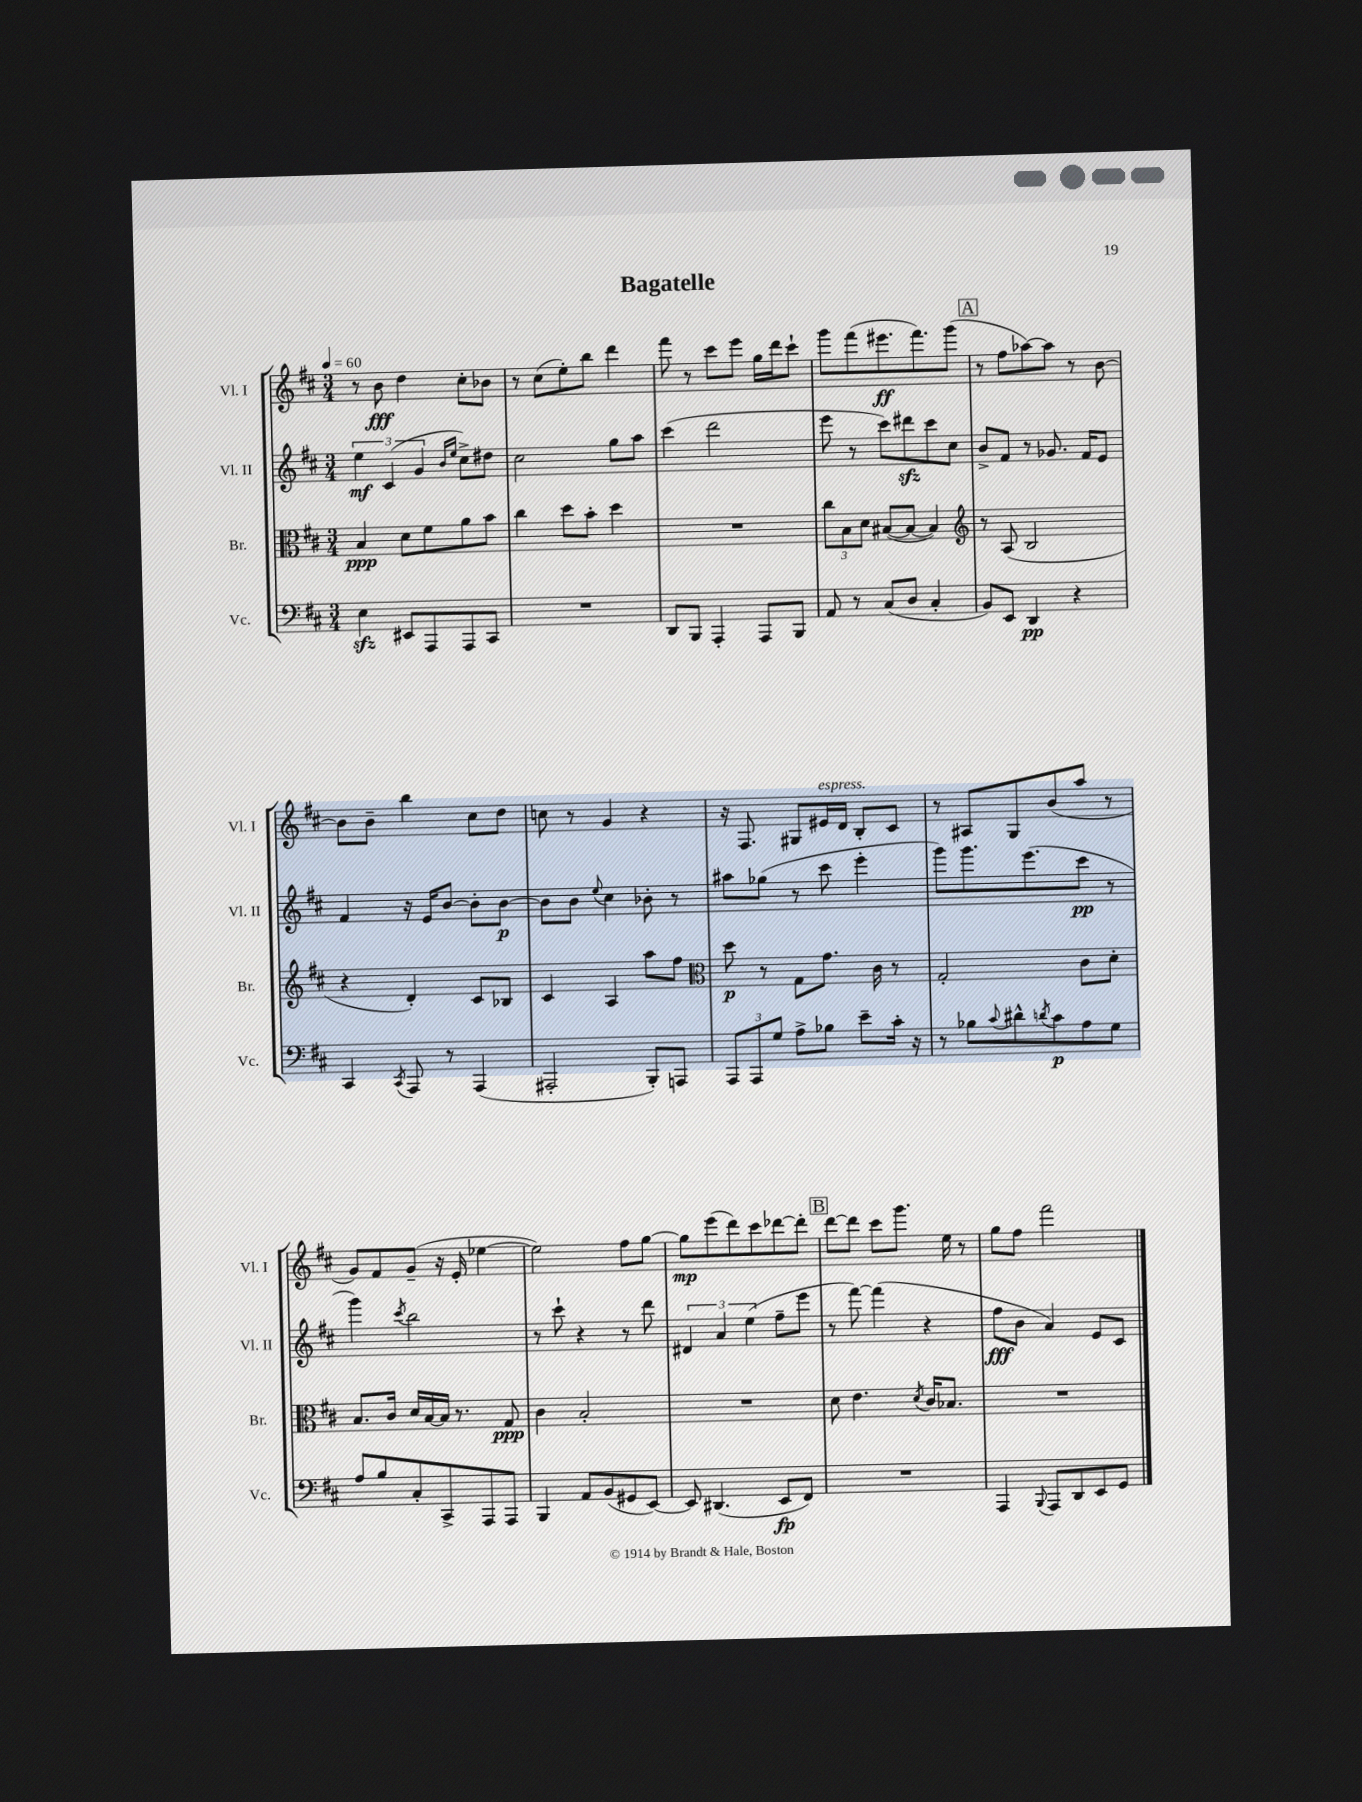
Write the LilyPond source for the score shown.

\header { title = "Bagatelle" }
<<
\new StaffGroup <<
\new Staff = "s0" \with { instrumentName = "Vl. I" shortInstrumentName = "Vl. I" } {
    \clef treble \key d \major \numericTimeSignature \time 3/4 \tempo 4 = 60
    r8 b'8\fff d''4 cis''8-. bes'8 |
    r8 cis''8( e''8-.) b''8 d'''4 |
    fis'''8 r8 cis'''8 e'''8 g''16 d'''16 cis'''8-! |
    g'''8 fis'''8( eis'''8.\ff fis'''8.) g'''8( |
    \mark \markup { \box "A" } r8 fis''8 aes''8~) aes''8 r8 b'8~ |
    b'8 b'8-- b''4 cis''8 d''8 |
    c''8 r8 g'4 r4 |
    r16 fis8. gis8 eis'16^\markup { \italic "espress." } d'16 b8-. cis'8 |
    r8 ais8 g8 b'8( a''8 r8 |
    g'8) fis'8 g'8--( r16 e'16-. ees''4~ |
    ees''2) fis''8 g''8~ |
    g''8\mp e'''8( d'''8) cis'''8 des'''8~ des'''8-. |
    \mark \markup { \box "B" } d'''8~ d'''8 cis'''8 g'''8. e''16 r8 |
    g''8 fis''8 fis'''2 \bar "|." |
}
\new Staff = "s1" \with { instrumentName = "Vl. II" shortInstrumentName = "Vl. II" } {
    \clef treble \key d \major \numericTimeSignature \time 3/4
    \tuplet 3/2 { e''4\mf cis'4( g'4 } \grace { b'16 e''16 } cis''8->) dis''8 |
    cis''2 g''8 a''8 |
    cis'''4( d'''2 |
    e'''8 r8 cis'''8) dis'''8\sfz cis'''8 cis''8 |
    \mark \markup { \box "A" } b'8-> fis'8 r8 ges'8. fis'16 e'8 |
    fis'4 r16 e'16 b'8~ b'8-. b'8~\p |
    b'8 b'8 \appoggiatura { e''8 } cis''4 bes'8-. r8 |
    ais''8 ges''8( r8 cis'''8 e'''4-. |
    g'''8) g'''8. e'''8.( cis'''8\pp r8 |
    g'''4) \acciaccatura { cis'''8 } b''2 |
    r8 cis'''8-! r4 r8 d'''8 |
    \tuplet 3/2 { dis'4 a'4 e''4( } fis''8-- e'''8 |
    \mark \markup { \box "B" } r8 fis'''8~) fis'''4( r4 |
    fis''8\fff b'8 a'4) e'8 cis'8 \bar "|." |
}
\new Staff = "s2" \with { instrumentName = "Br." shortInstrumentName = "Br." } {
    \clef alto \key d \major \numericTimeSignature \time 3/4
    b4\ppp d'8 fis'8 a'8 b'8 |
    cis''4 d''8 b'8-. d''4 |
    R2. |
    \tuplet 3/2 { cis''8 b8 d'8 } bis8~( bis8~ bis4) |
    \mark \markup { \box "A" } \clef treble r8 a8( b2 |
    r4 d'4-.) cis'8 bes8 |
    cis'4 a4 a''8 fis''8 |
    \clef alto d''8\p r8 g8 g'8. cis'16 r8 |
    g2-. cis'8 d'8-. |
    b8. cis'16 d'16 b16~ b16 r8. g8\ppp |
    cis'4 b2-. |
    R2. |
    \mark \markup { \box "B" } d'8 e'4. \acciaccatura { d'8 } cis'16 bes8. |
    R2. \bar "|." |
}
\new Staff = "s3" \with { instrumentName = "Vc." shortInstrumentName = "Vc." } {
    \clef bass \key d \major \numericTimeSignature \time 3/4
    e4\sfz eis,8 a,,8 a,,8 cis,8 |
    R2. |
    d,8 b,,8 a,,4-. a,,8 b,,8 |
    a,8 r8 cis8( d8 cis4-. |
    \mark \markup { \box "A" } b,8) e,8 d,4\pp r4 |
    cis,4 \acciaccatura { cis,8 } a,,8 r8 a,,4( |
    ais,,2-. b,,8-.) a,,8 |
    \tuplet 3/2 { a,,8 a,,8 g8 } a8-> bes8 e'8-- cis'16-. r16 |
    r8 bes8 \appoggiatura { cis'8 } dis'8-^ \acciaccatura { d'8 } cis'8\p a8 g8 |
    a8 b8 cis8-. cis,8-> a,,8 a,,8 |
    b,,4 a,8 b,8( gis,8 e,8~) |
    e,8 dis,4.( e,8\fp fis,8) |
    \mark \markup { \box "B" } R2. |
    a,,4 \appoggiatura { b,,8 } a,,8 d,8 e,8 g,8 \bar "|." |
}
>>
>>
\layout { \context { \Score \remove "Bar_number_engraver" } }
